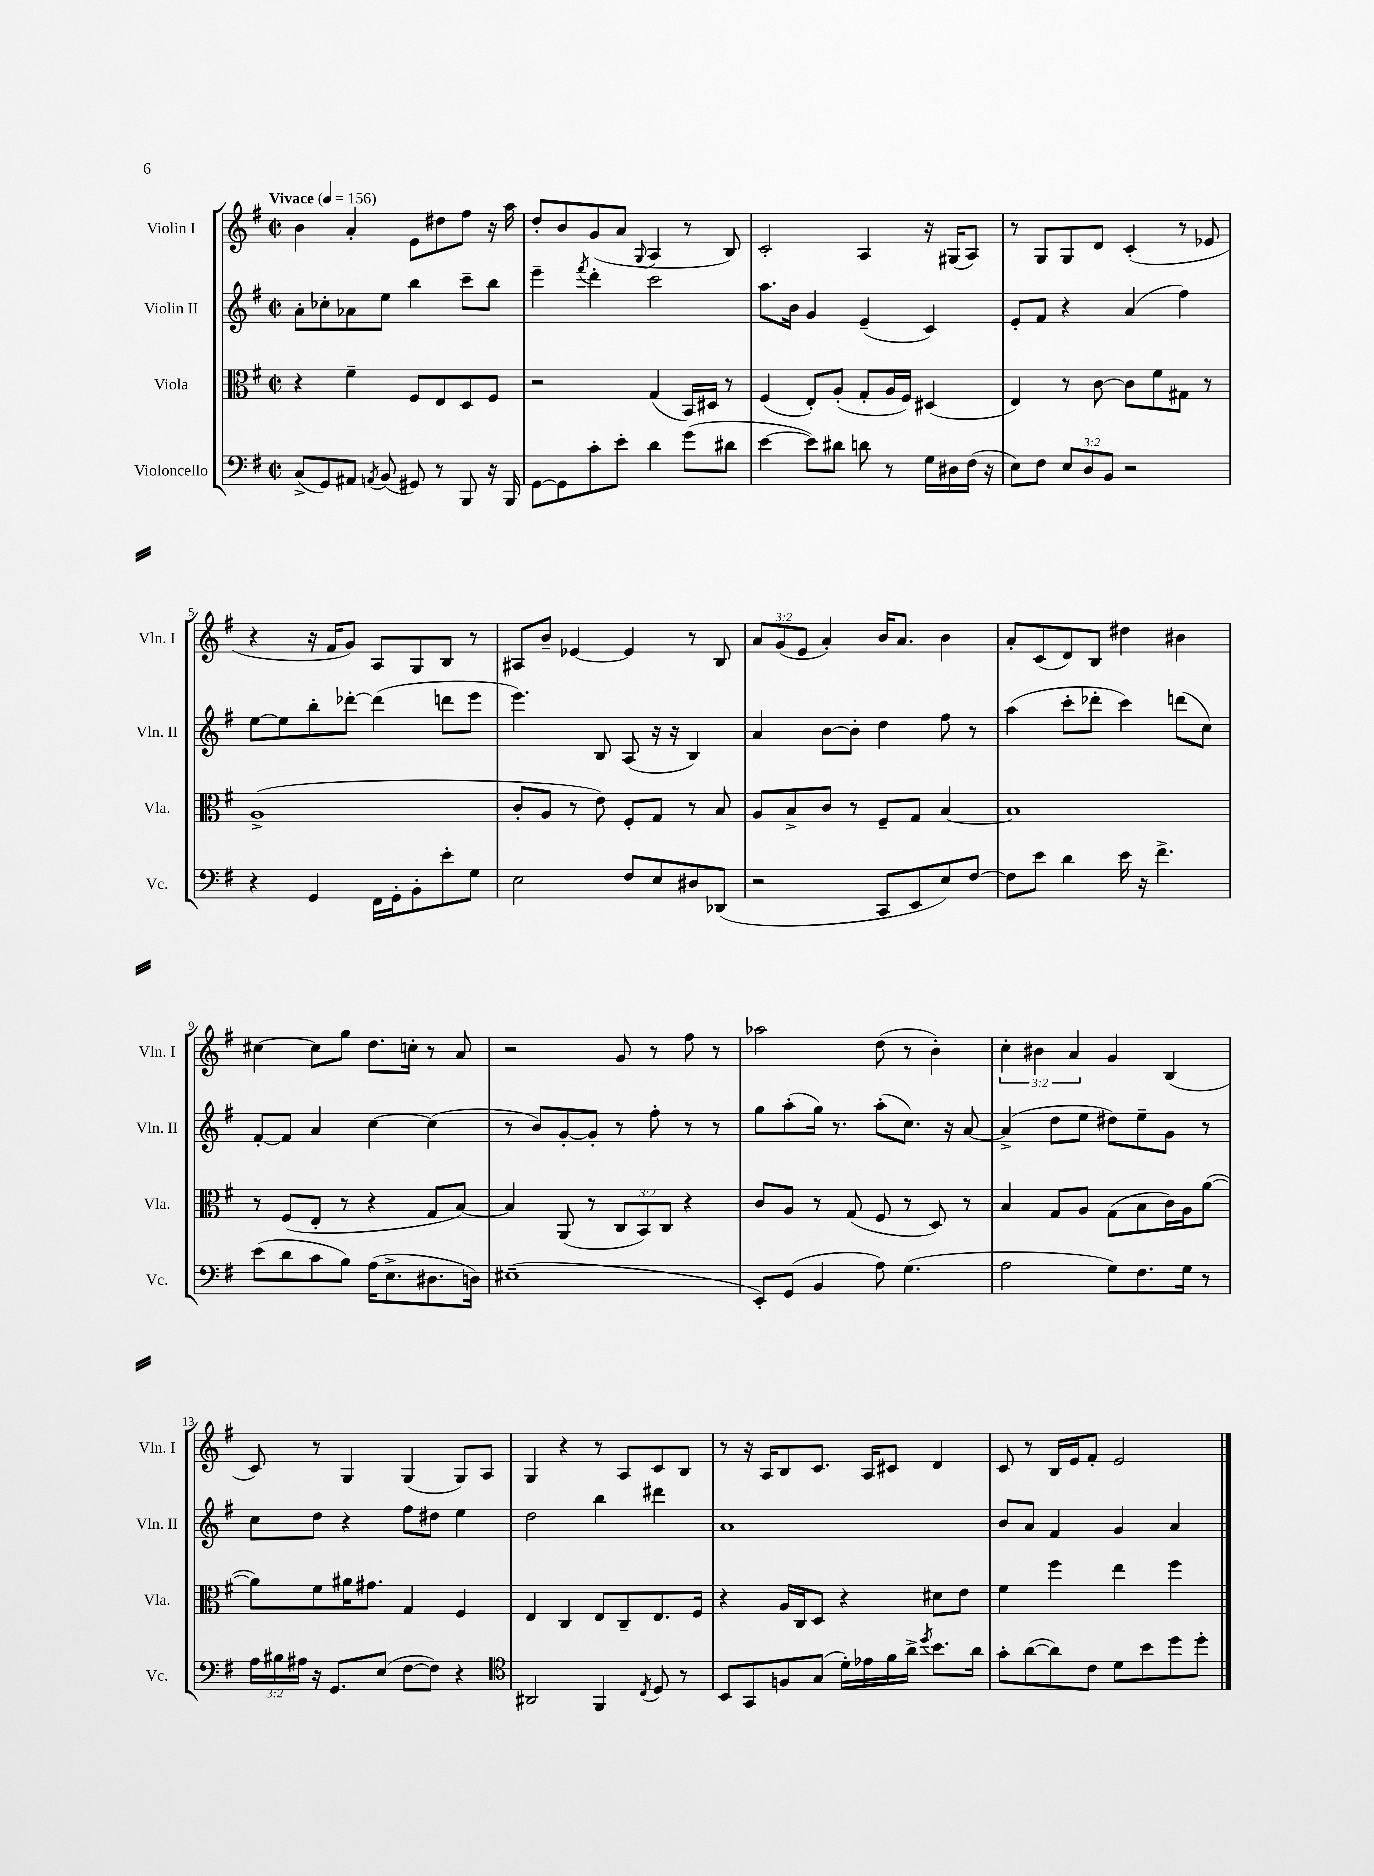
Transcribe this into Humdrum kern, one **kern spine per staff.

**kern	**kern	**kern	**kern
*staff4	*staff3	*staff2	*staff1
*clefF4	*clefC3	*clefG2	*clefG2
*k[f#]	*k[f#]	*k[f#]	*k[f#]
*M2/2	*M2/2	*M2/2	*M2/2
*met(c|)	*met(c|)	*met(c|)	*met(c|)
*MM156	*MM156	*MM156	*MM156
(8C^	4r	8a'	4b
8GG)	.	8cc-'	.
8AA#	4f#~	8a-	4a'
8qAA	.	.	.
(8BB	.	8ee	.
8GG#)	8F#	4bb	8e
8r	8E	.	8dd#
8BBB	8D	8ccc~	8ff#
16r	8F#	8bb	16r
16BBB	.	.	16aa
=	=	=	=
[8GG	2r	4eee~	8dd'
8GG]	.	.	8b
.	.	8qfff#	.
8c'	.	4ddd'	(8g
8e'	.	.	8a
.	.	.	8qqG
4d	(4G	2ccc	4A
(8g	16BB)	.	8r
.	16D#	.	.
8d#	8r	.	8B)
=	=	=	=
[4e	(4F#	8.aa	2c'
.	.	16b	.
8e])	8E')	4g	.
8d#	(8A'	.	.
8d	8G'	(4e~	4A
8r	16A	.	.
.	16F#)	.	.
16G	(4D#	4c)	16r
16D#	.	.	(16G#
(16F#	.	.	8A)
16r	.	.	.
=	=	=	=
8E)	4E)	8e'	8r
8F#	.	8f#	8G
12E	8r	4r	8G
12D	.	.	.
.	[8c	.	8d
12BB	.	.	.
2r	8c]	(4a	(4c'
.	8f#	.	.
.	8G#	4ff#)	8r
.	8r	.	8e-
=	=	=	=
4r	(1A^	[8ee	4r
.	.	8ee]	.
4GG	.	8bb'	16r
.	.	.	16f#
.	.	[8ddd-'	8g)
16FF#	.	(4ddd-]	8A
16GG'	.	.	.
8BB'	.	.	8G
8e'	.	8ddd	8B
8G	.	8eee	8r
=	=	=	=
2E	8c'	4.eee)	8A#
.	8A	.	8b~
.	8r	.	[4e-
.	8e)	8B	.
8F#	8F#'	(8A	4e-]
8E	8G	16r	.
.	.	16r	.
8D#	8r	4B)	8r
(8DD-	8B	.	8B
=	=	=	=
2r	8A	4a	12a
.	.	.	(12g
.	8B^	.	.
.	.	.	12e
.	8c	[8b	4a')
.	8r	8b']	.
8CC	8F#~	4dd	16b
.	.	.	8.a
8EE	8G	.	.
8E)	[4B	8ff#	4b
[8F#	.	8r	.
=	=	=	=
8F#]	1B]	(4aa	8a'
8e	.	.	(8c
4d	.	8ccc'	8d)
.	.	8ddd-'	8B
16e	.	4ccc)	4dd#
16r	.	.	.
4.f#^	.	.	.
.	.	(8ddd	4b#
.	.	8cc)	.
=	=	=	=
(8e	8r	[8f#'	[4cc#
8d	(8F#	8f#]	.
8c	8E'	4a	8cc#]
8B)	8r	.	8gg
(16A	4r	[4cc	8.dd
8.E^	.	.	.
.	.	.	16cc'
8.D#	8G	(4cc]	8r
.	[8B)	.	8a
16D)	.	.	.
=	=	=	=
(1E#~	4B]	8r	2r
.	.	8b)	.
.	(8AA	[8g'	.
.	8r	8g']	.
.	12C	8r	8g
.	12BB)	.	.
.	.	8ff#'	8r
.	12C	.	.
.	4r	8r	8ff#
.	.	8r	8r
=	=	=	=
8EE')	8c	8gg	2aa-
(8GG	8A	(8aa'	.
4BB	8r	16gg)	.
.	.	8.r	.
.	(8G	.	.
8A)	8F#	(8aa'	(8dd
(4.G	8r	8.cc)	8r
.	8D)	.	4b')
.	.	16r	.
.	8r	[8a	.
=	=	=	=
2A	4B	(4a^]	6cc'
.	.	.	6b#
.	8G	8dd	.
.	.	.	6a
.	8A	8ee	.
8G)	(8G	8dd#)	4g
8.F#	8B	8ee~	.
.	16c)	8g	(4B
16G	16A	.	.
8r	([8a	8r	.
=	=	=	=
24A	8a])	8cc	8c)
24B#	.	.	.
24A#	.	.	.
16r	8f#	8dd	8r
8.GG	.	.	.
.	16a#	4r	4G
.	8.g#	.	.
(8E	.	.	.
[8F#	4G	8ff#	(4G
8F#])	.	8dd#	.
4r	4F#	4ee	8G)
.	.	.	8A
=	=	=	=
*clefC4	*	*	*
2AA#	4E	2dd	4G
.	4C	.	4r
4FF#	8E	4bb	8r
.	8C~	.	8A
8qC	.	.	.
8D	8.E	4ddd#	8c
8r	.	.	8B
.	16F#	.	.
=	=	=	=
8BB	4r	1a	8r
8GG	.	.	16r
.	.	.	16A
8F	16A	.	8B
.	16C	.	.
(8G	8D	.	8.c
16d')	4r	.	.
16e-	.	.	16A
16f#	.	.	8c#
16a^	.	.	.
8qdd	.	.	.
8.b	8d#	.	4d
.	8e	.	.
16a	.	.	.
=	=	=	=
8g'	4f#	8b	8c
([8a	.	8a	8r
8a])	4ff#	4f#	16B
.	.	.	16e
8c	.	.	8f#'
8d	4ee	4g	2e
8b	.	.	.
8dd	4ff#	4a	.
8dd'	.	.	.
==	==	==	==
*-	*-	*-	*-
